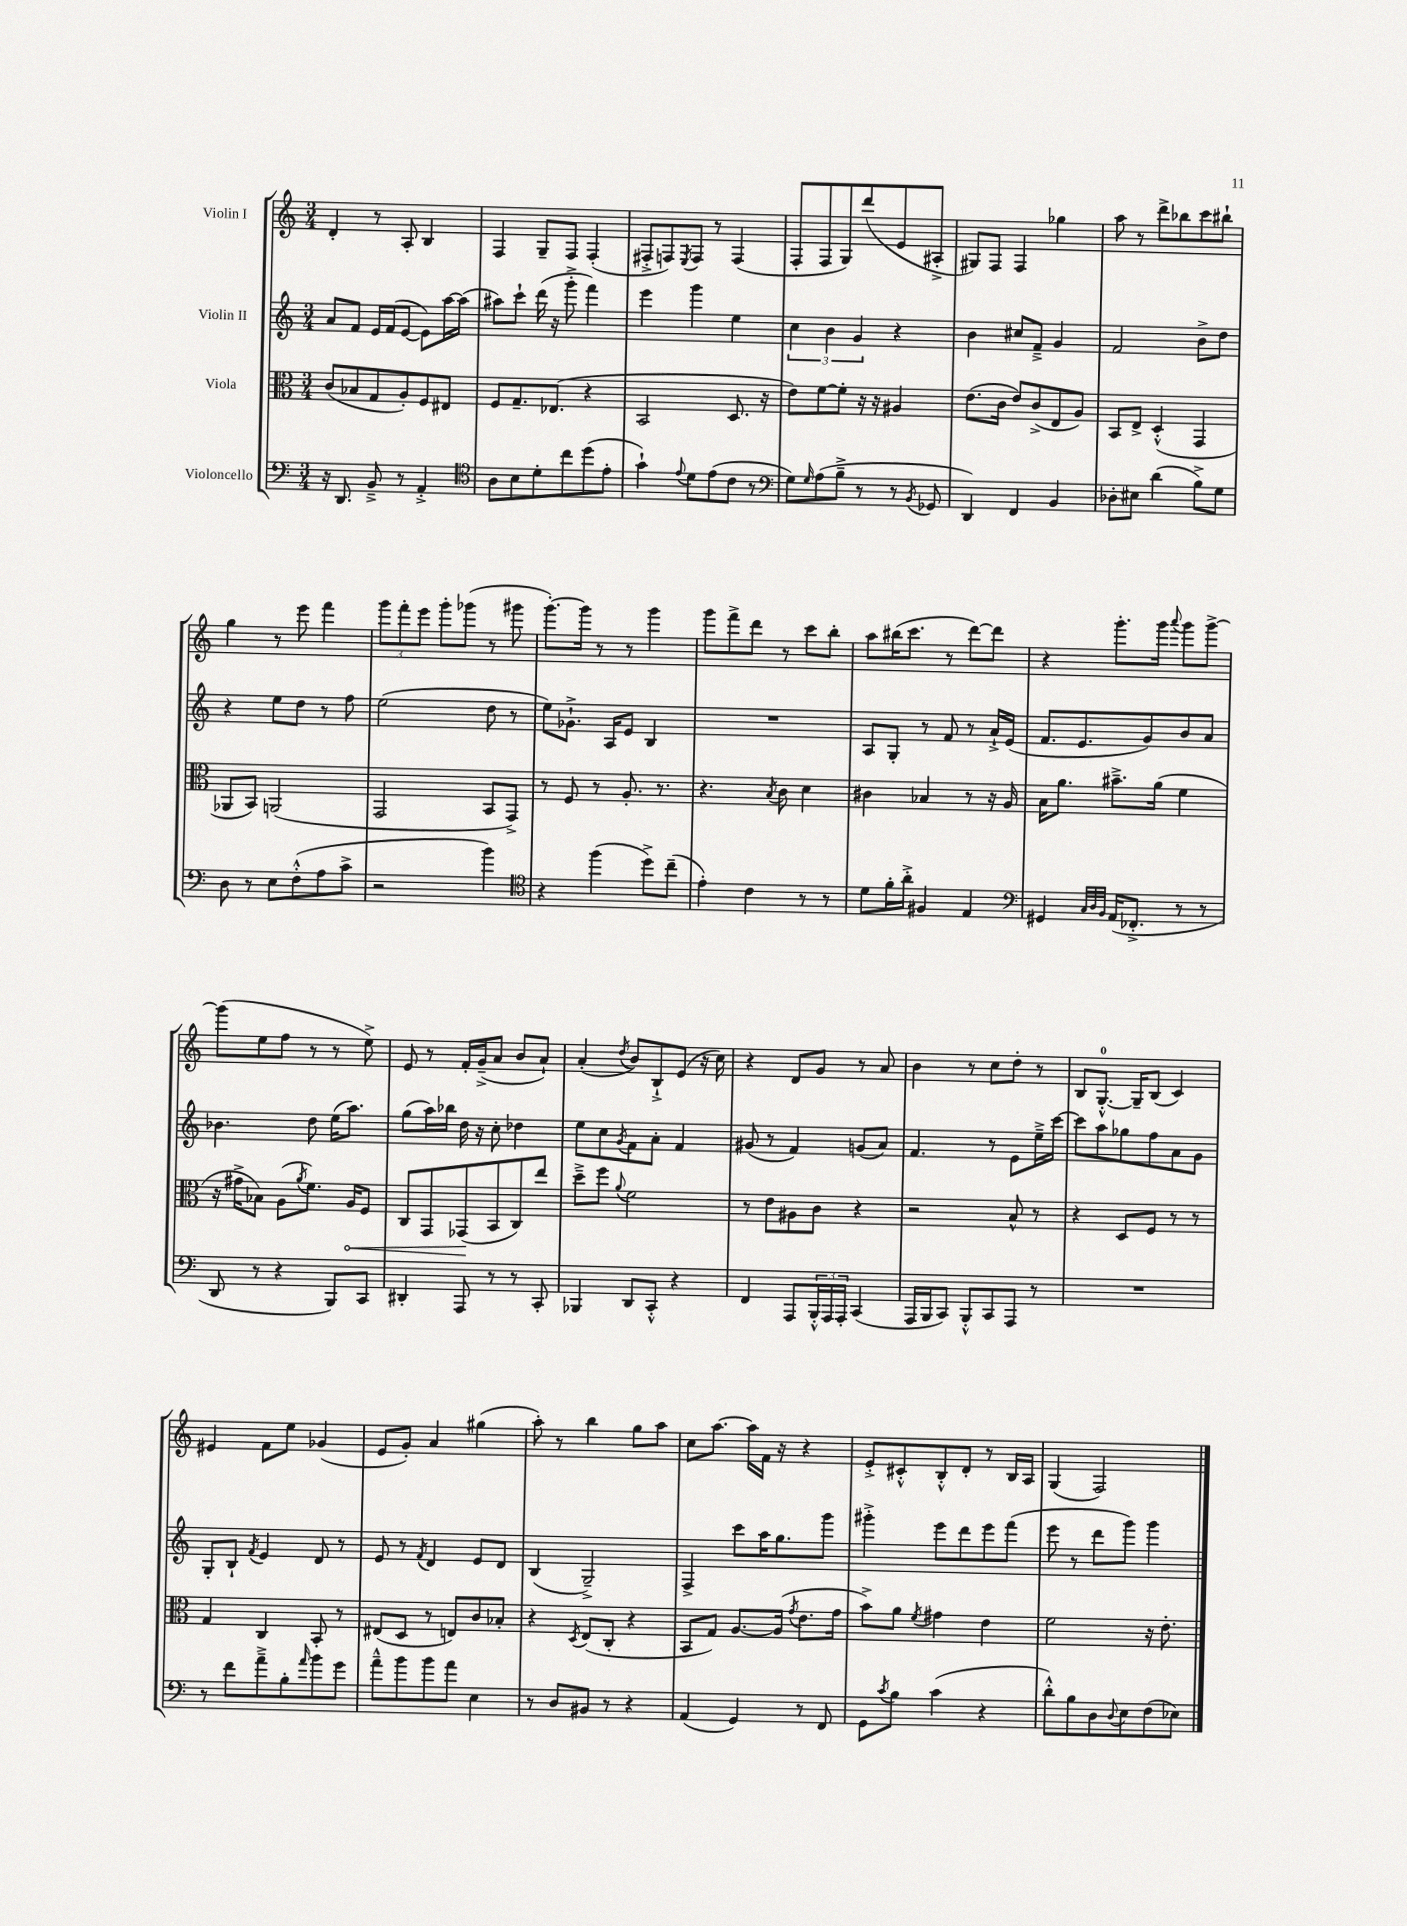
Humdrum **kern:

**kern	**kern	**dynam	**kern	**kern
*part4	*part3	*part3	*part2	*part1
*staff4	*staff3	*staff3	*staff2	*staff1
*I"Violoncello	*I"Viola	*	*I"Violin II	*I"Violin I
*clefF4	*clefC3	*	*clefG2	*clefG2
*k[]	*k[]	*	*k[]	*k[]
*M3/4	*M3/4	*	*M3/4	*M3/4
=141	=141	=141	=141	=141
16r	(8c/L	.	8a/L	4d'/
8.DD/	.	.	.	.
.	8B-X/	.	8f/J	.
8BB~^/	8G/	.	16e/LL	8r
.	.	.	(16f/J	.
8r	8A'/)	.	[8e/J	8A'/
4AA'^/	8F/	.	8e\L])	4B/
.	8E#X/J	.	[16aa\L	.
.	.	.	(16aa\JJ]	.
=142	=142	=142	=142	=142
*clefC4	*	*	*	*
8A\L	8F/L	.	8aa#X\L)	4F/
8B\	8.G~/	.	8ccc`\J	.
8d'\	.	.	(16ddd\	8G~/L
.	(8.E-X/J	.	16r	.
8cc\	.	.	8ggg'^\	8F/J
(8dd\	4r	.	4fff\)	(4F'/
8e'\J	.	.	.	.
=143	=143	=143	=143	=143
4g`\)	2BB/	.	4eee\	8F#X'^/L
.	.	.	.	8Fn/)
8qqe/	.	.	.	8qE/
8d\L	.	.	4ggg\	8F/J
(8e\	.	.	.	8r
8c\J	8.D/	.	4ee\	(4F/
8r	.	.	.	.
.	16r	.	.	.
=144	=144	=144	=144	=144
*clefF4	*	*	*	*
8G\L)	8e\L)	.	6cc\	8F'/L
16qqG/	.	.	.	.
(8A\	[8f\	.	.	8F/
.	.	.	6b\	.
8B~^\J	8f'\J]	.	.	8G/)
.	.	.	6g/	.
8r	16r	.	.	(8ddd/
.	16r	.	.	.
8r	4A#X/	.	4r	8e/
8qBB/	.	.	.	.
8GG-X/	.	.	.	8A#X'^/J
=145	=145	=145	=145	=145
4DD/)	(8.e\L	.	4b\	8G#X/L)
.	.	.	.	8F/J
.	16c\Jk	.	.	.
4FF/	8e/L)	.	8cc#X/L	4F/
.	(8c^/	.	8f~^/J	.
4BB/	8E/	.	4g/	4gg-X\
.	8A/J)	.	.	.
=146	=146	=146	=146	=146
8D-X'\L	8BB/L	.	2f/	8aa\
8E#X\J	8E^/J	.	.	8r
(4d\	(4D'^^/	.	.	8ddd^\L
.	.	.	.	8bb-X\
8B^\L)	4GG/	.	8b^\L	8ccc\
8G\J	.	.	8dd\J	8bb#X`\J
!!LO:LB:g=z
=147	=147	=147	=147	=147
8D\	8AA-X/L	.	4r	4gg\
8r	8BB/J)	.	.	.
8E\L	(2AAn/	.	8ee\L	8r
(8F'^^\	.	.	8dd\J	8eee\
8A\	.	.	8r	4fff\
8c^\J	.	.	8ff\	.
=148	=148	=148	=148	=148
2r	2GG/	.	(2ee\	12ggg\L
.	.	.	.	12fff'\
.	.	.	.	12eee\J
.	.	.	.	8ggg'\L
.	.	.	.	(8ggg-X\J
4b\)	8BB/L	.	8dd\	8r
.	8GG^/J)	.	8r	8ggg#X\
=149	=149	=149	=149	=149
*clefC4	*	*	*	*
4r	8r	.	8ee\L)	[8.ggg'\L)
.	8F/	.	8.g-X`^\J	.
.	.	.	.	16ggg\Jk]
(4ff\	8r	.	.	8r
.	.	.	16A/KL	.
.	8.A'/	.	8e/J	8r
8dd^\L)	.	.	4B/	4ggg\
.	8.r	.	.	.
(8cc~\J	.	.	.	.
=150	=150	=150	=150	=150
4e'\)	4.r	.	2.r	8ggg\L
.	.	.	.	8fff^\
4c\	.	.	.	8ddd\J
.	8qB/	.	.	.
.	8c\	.	.	8r
8r	4d\	.	.	8ccc\L
8r	.	.	.	8bb'\J
=151	=151	=151	=151	=151
8d\L	4c#X\	.	8A/L	8aa\L
16f'\L	.	.	8G'/J	(16bb#X\K
16a'^\JJ	.	.	.	8.ccc\J
4F#X/	4B-X/	.	8r	.
.	.	.	8f/	8r
4E/	8r	.	8r	[8ddd\L)
.	16r	.	16a`^/LL	8ddd\J]
.	16A/	.	(16e/JJ	.
=152	=152	=152	=152	=152
*clefF4	*	*	*	*
4GG#X/	16B\KL	.	8.f/L	4r
.	8.a\J	.	.	.
.	.	.	8.e/	.
32qqC/LLL	.	.	.	.
32qqD/	.	.	.	.
32qqBB/JJJ	.	.	.	.
(16AA/KL	8.b#X~^\L	.	.	8.ggg'\L
8.FF-X'^/J	.	.	.	.
.	.	.	8g/)	.
.	(16a\Jk	.	.	16ggg\Jk
.	.	.	.	8qqaaa/
8r	4f\	.	8b/	8ggg\L
8r	.	.	8a/J	[8ggg^\J
!!LO:LB:g=z
=153	=153	=153	=153	=153
8DD/	16r	.	4.b-X\	(8ggg\L]
.	16g#X^\KL	.	.	.
8r	8B-X\J)	.	.	8ee\
4r	(8A\L	.	.	8ff\J
.	8qa/	.	.	.
.	8.f\J)	.	8dd\	8r
8BBB/L)	.	.	(16ee\KL	8r
!	!	!LO:HP:b	!	!
.	16A/KL	<	8.aa\J)	.
8CC/J	8F/J	.	.	8ee^\)
=154	=154	=154	=154	=154
4DD#X'/	8C/L	.	(8gg\L	8e/
.	8GG/	.	16aa\L)	8r
.	.	.	16bb-X\JJ	.
8AAA/	(8GG-X/	.	16dd\	16f'/LL
.	.	.	16r	(16g~^/J
8r	8BB/	[	8cc'\	8a/J
8r	8C/)	.	4dd-X\	8b/L
8CC'/	8ee/J	.	.	8a`/J)
=155	=155	=155	=155	=155
4BBB-X/	8dd~^\L	.	8ee\L	(4a'/
.	8ff\J	.	8cc\	.
.	8qqa/	.	8qg/	8qdd/
8DD/L	2f\	.	8f\	8b/L)
8CC'^^/J	.	.	8a'\J	8B`^/
4r	.	.	4f/	(8e/J
.	.	.	.	16r
.	.	.	.	16cc\)
=156	=156	=156	=156	=156
4FF/	8r	.	(8g#X/	4r
.	8e\L	.	8r	.
8AAA/L	8A#X\	.	4f/)	8d/L
24BBB'^^/L	8c\J	.	.	8g/J
24AAA/	.	.	.	.
24AAA'/JJ	.	.	.	.
(4CC/	4r	.	(8gn/L	8r
.	.	.	8a/J)	8a/
=157	=157	=157	=157	=157
16AAA/LL	2r	.	4.f/	4b\
16BBB/J	.	.	.	.
8CC/J)	.	.	.	.
8BBB'^^/L	.	.	.	8r
8CC/	.	.	8r	8cc\L
8AAA/J	8B^^/	.	8e\L	8dd'\J
8r	8r	.	16ee~^\L	8r
.	.	.	[16ccc\JJ	.
=158	=158	=158	=158	=158
2.r	4r	.	8ccc\L]	8B/L
.	.	.	8aa\	[8.G'^^/J
.	8D/L	.	8gg-X\	.
.	.	.	.	16G~/KL]
.	8F/J	.	8ff\	(8B/J
.	8r	.	8a\	4c/)
.	8r	.	8g\J	.
!!LO:LB:g=z
=159	=159	=159	=159	=159
8r	4G/	.	8G'/L	4e#X/
8f\L	.	.	8B`/J	.
.	.	.	8qf/	.
8a~^\	4C/	.	4e/	8f\L
8B'\	.	.	.	8ee\J
16qqa/	.	.	.	.
8b\	8BB'/	.	8d/	(4g-X/
8g\J	8r	.	8r	.
=160	=160	=160	=160	=160
8a~^^\L	(8E#X/L	.	8e/	8e/L
8b\	8D/J	.	8r	8g'/J)
.	.	.	8qf/	.
8b\	8r	.	4d/	4a/
8a\J	8En/L)	.	.	.
4E\	8c/	.	8e/L	(4gg#X\
.	8B-X'/J	.	8d/J	.
=161	=161	=161	=161	=161
8r	4r	.	(4B/	8aa'\)
8D/L	.	.	.	8r
.	8qD/	.	.	.
8BB#X/J	(8E/L	.	2G~^/)	4bb\
8r	8C'/J	.	.	.
4r	4r	.	.	8gg\L
.	.	.	.	8aa\J
=162	=162	=162	=162	=162
(4AA/	8BB/L	.	4F^/	8cc\L
.	8G/J)	.	.	[8.aa\J
4GG/)	[8.A/L	.	8ccc\L	.
.	.	.	.	16aa\LL]
.	.	.	16aa\K	16f\JJ
.	(16A/Jk]	.	8.gg\	16r
.	8qg/	.	.	.
8r	8.e\L	.	.	4r
8FF/	.	.	8ggg\J	.
.	16g\Jk	.	.	.
=163	=163	=163	=163	=163
8GG\L	8b^\L)	.	4ggg#X'^\	8e'^/L
8qc/	.	.	.	.
8B\J	8a\J	.	.	8c#X'^^/
.	8qf/	.	.	.
(4c\	4g#X\	.	8eee\L	8B'^^/
.	.	.	8ddd\	8d'/J
4r	4e\	.	8eee\	8r
.	.	.	(8fff\J	16B/LL
.	.	.	.	16A/JJ
=164	=164	=164	=164	=164
8d'^^\L)	2f\	.	8eee\	(4G/
8B\	.	.	8r	.
8D\	.	.	8ddd\L	2F/)
8qqD/	.	.	.	.
8E\	.	.	8ggg\J)	.
(8F\	16r	.	4ggg\	.
.	8.e'\	.	.	.
8E-X\J)	.	.	.	.
==	==	==	==	==
*-	*-	*-	*-	*-
